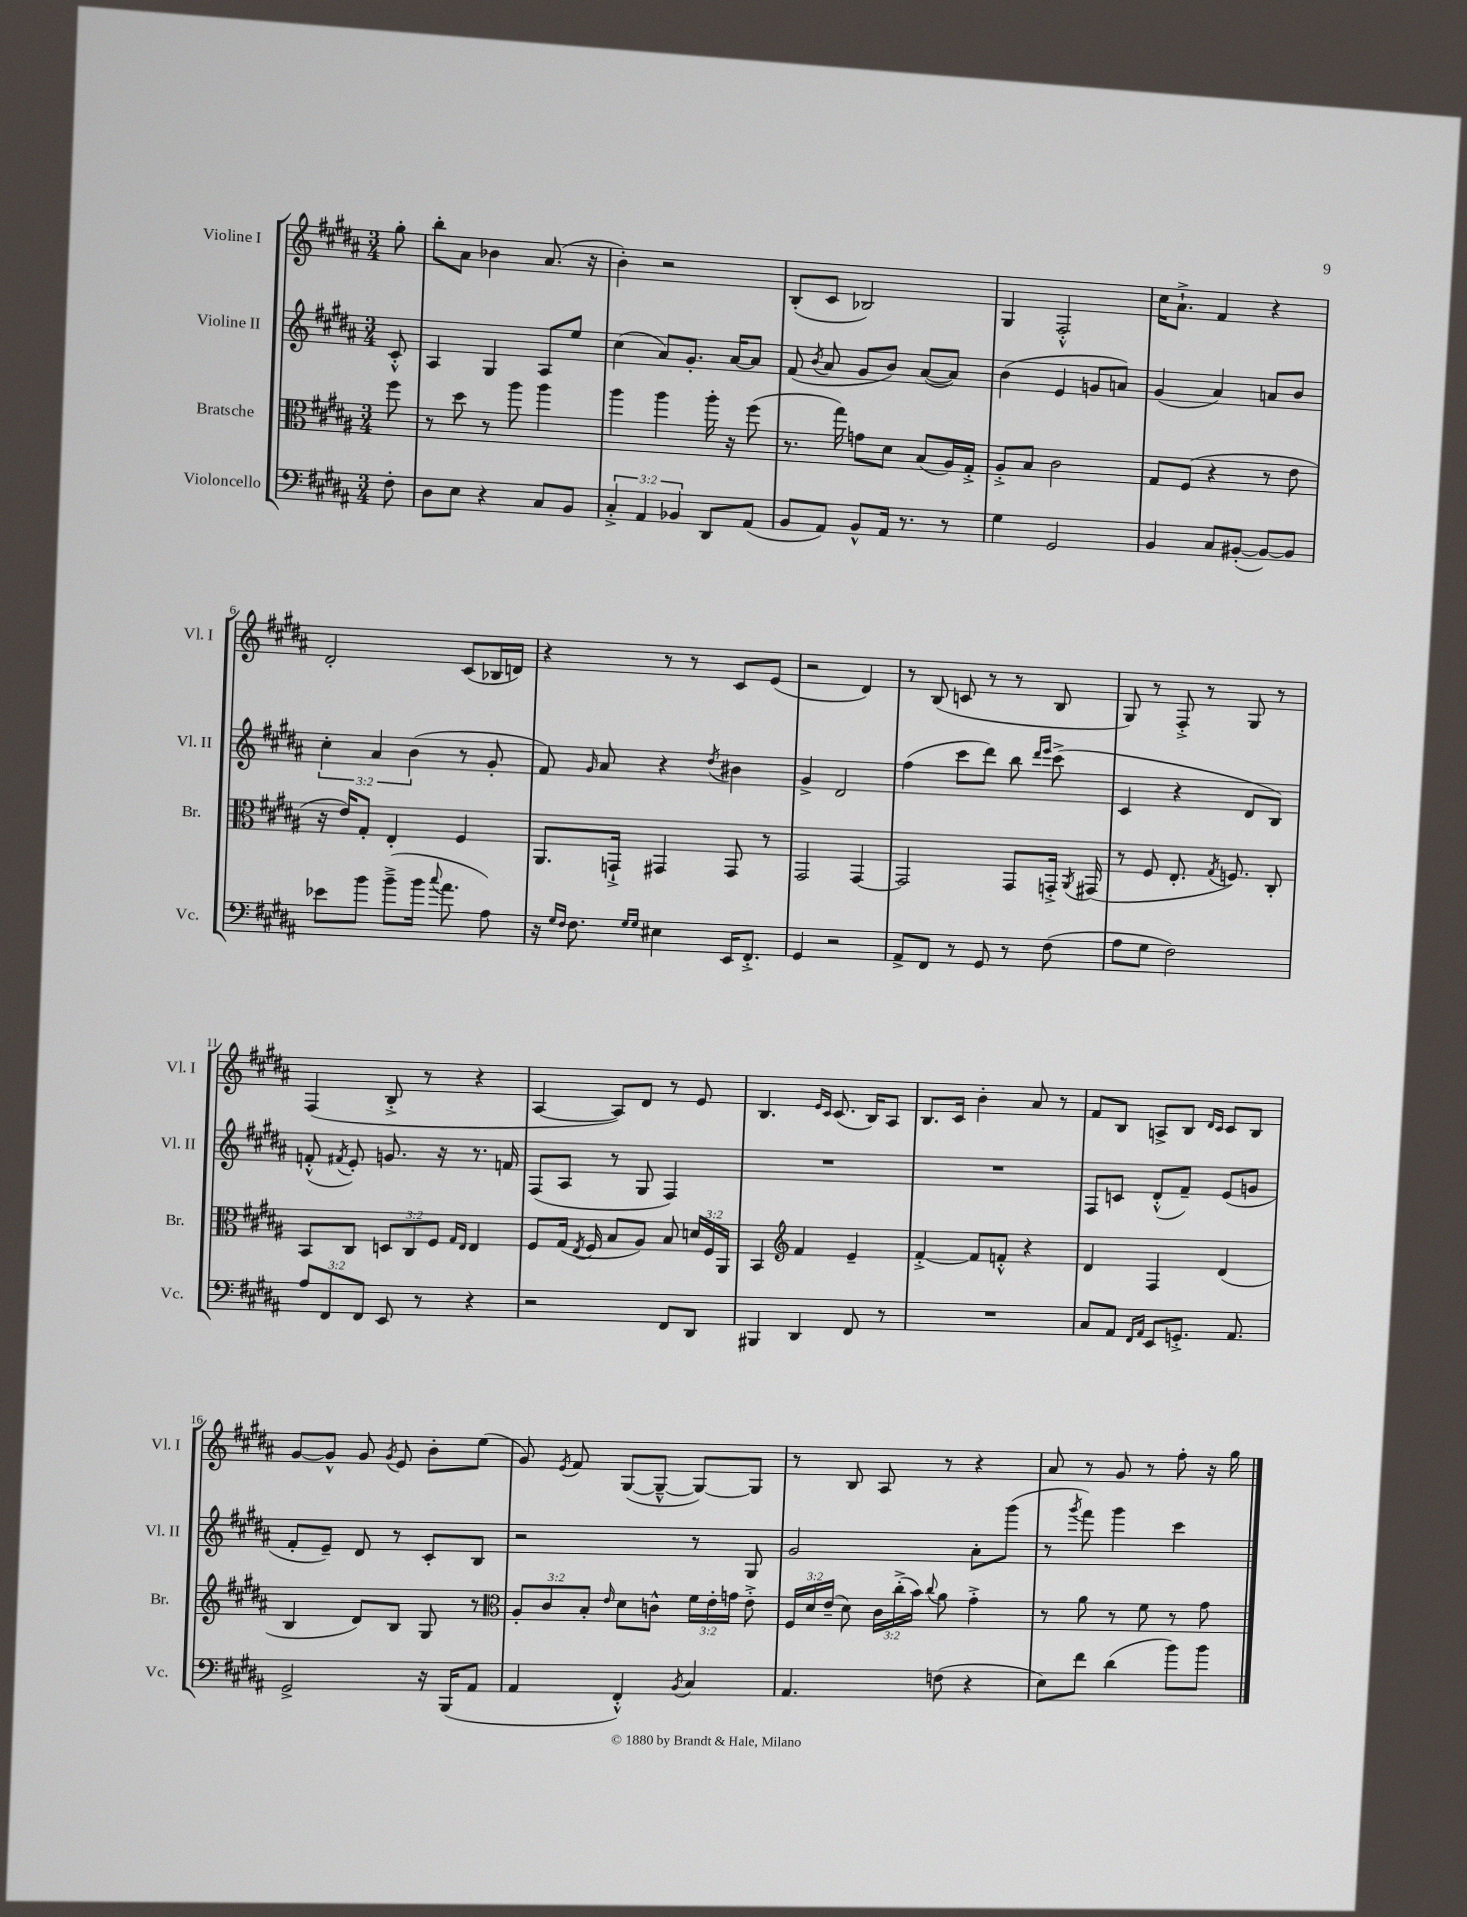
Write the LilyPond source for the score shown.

<<
\new StaffGroup <<
\new Staff = "s0" \with { instrumentName = "Violine I" shortInstrumentName = "Vl. I" } {
    \clef treble \key b \major \numericTimeSignature \time 3/4 \partial 8
    \autoBeamOff gis''8-. |
    b''8[-. ais'8] bes'4 ais'8.( r16 |
    b'4-.) r2 |
    b8[-.( cis'8] bes2) |
    gis4 fis2-.-^ |
    cis''16[ ais'8.]-!-> fis'4 r4 |
    dis'2-. cis'8[( bes16 d'16]) |
    r4 r8 r8 cis'8[ e'8]( |
    r2 dis'4) |
    r8 b8( c'8 r8 r8 b8 |
    gis8) r8 fis8-.-> r8 gis8 r8 |
    fis4( b8-.-> r8 r4 |
    ais4~ ais8[) dis'8] r8 e'8 |
    b4. \grace { e'16[ cis'16] } cis'8.( b16[) ais8] |
    b8.[ cis'16] b'4-. ais'8 r8 |
    fis'8[ b8] a8[-> b8] \grace { dis'16[ cis'16] } cis'8[ b8] |
    gis'8[~ gis'8]-^ gis'8 \acciaccatura { gis'8 } e'8 b'8[-. e''8]( |
    gis'8) \acciaccatura { e'8 } fis'8 gis8[~( gis8]~---^ gis8[~) gis8] |
    r8 b8 ais8 r8 r4 |
    ais'8 r8 gis'8 r8 fis''8-. r16 gis''16 \bar "|." |
}
\new Staff = "s1" \with { instrumentName = "Violine II" shortInstrumentName = "Vl. II" } {
    \clef treble \key b \major \numericTimeSignature \time 3/4 \override Staff.TupletNumber.text = #tuplet-number::calc-fraction-text \partial 8
    \autoBeamOff cis'8-.-^ |
    ais4 gis4 ais8[ e''8] |
    cis''4( ais'8[) gis'8.]-. ais'16[~ ais'8] |
    fis'8( \acciaccatura { b'8 } ais'8 gis'8[ b'8]) ais'8[~( ais'8]) |
    b'4( e'4 g'8[ a'8]) |
    gis'4( ais'4) a'8[ b'8] |
    \tuplet 3/2 { cis''4-. ais'4 b'4( } r8 gis'8-. |
    fis'8) \grace { gis'16 } ais'8 r4 \acciaccatura { dis''8 } bis'4 |
    gis'4-> dis'2 |
    fis''4( cis'''8[ dis'''8]) b''8 \grace { dis'''16[ e'''16] } cis'''8->( |
    cis'4 r4 dis'8[ b8]) |
    f'8-.-^( \acciaccatura { fis'8 } e'8-.) g'8. r16 r8. f'16 |
    fis8[( ais8] r8 gis8 fis4) |
    R2. |
    R2. |
    fis8[ c'8] dis'8[-.-^( fis'8]--) e'8[( g'8] |
    fis'8[-. e'8]--) dis'8 r8 cis'8[-. b8] |
    r2 r8 gis8 |
    gis'2 ais'8[-. gis'''8]( |
    r8 \acciaccatura { gis'''8 } fis'''8) gis'''4 cis'''4 \bar "|." |
}
\new Staff = "s2" \with { instrumentName = "Bratsche" shortInstrumentName = "Br." } {
    \clef alto \key b \major \numericTimeSignature \time 3/4 \override Staff.TupletNumber.text = #tuplet-number::calc-fraction-text \partial 8
    \autoBeamOff fis''8 |
    r8 dis''8 r8 ais''8 ais''4 |
    ais''4 ais''4 ais''16-. r16 fis''8( |
    r8. gis''16) g'8[ dis'8] b8[( ais16) gis16]-.-> |
    ais8[-.-> b8] cis'2 |
    gis8[ fis8]( r4 r8 e'8 |
    r16 e'16[) gis8]-. e4-. fis4 |
    ais,8.[ g,16]-!-> gis,4 gis,8 r8 |
    gis,2 gis,4~ |
    gis,2 gis,8[ g,16]-.-> \acciaccatura { ais,8 } gis,16( |
    r8 fis8 e8.-. \acciaccatura { gis8 } f8.) cis8-. |
    b,8[ cis8] \tuplet 3/2 { d8[ cis8 fis8] } \grace { gis16[ e16] } e4 |
    fis8[ gis16]( \acciaccatura { e8 } fis16 b8[ ais8]) b8 \tuplet 3/2 { d'16[ fis16 ais,16] } |
    b,4 \clef treble fis'4 e'4-- |
    fis'4~-.-> fis'8[ f'8]-.-^ r4 |
    dis'4 fis4 dis'4( |
    b4 dis'8[) b8] gis8 r8 |
    \clef alto \tuplet 3/2 { ais8[-. cis'8 b8]-. } \grace { e'16 } dis'8[ c'8]-^ \tuplet 3/2 { fis'16[ e'16-. g'16] } e'8-.-> |
    \tuplet 3/2 { fis16[ dis'16 e'16]--( } dis'8) \tuplet 3/2 { cis'16[ cis''16-.->( b'16]) } \appoggiatura { cis''8 } ais'8 gis'4-.-> |
    r8 ais'8 r8 fis'8 r8 gis'8 \bar "|." |
}
\new Staff = "s3" \with { instrumentName = "Violoncello" shortInstrumentName = "Vc." } {
    \clef bass \key b \major \numericTimeSignature \time 3/4 \override Staff.TupletNumber.text = #tuplet-number::calc-fraction-text \partial 8
    \autoBeamOff fis8-. |
    dis8[ e8] r4 cis8[ b,8] |
    \tuplet 3/2 { cis4-.-> ais,4 bes,4 } dis,8[ ais,8]( |
    b,8[ ais,8]) b,8[-^ ais,16] r8. r8 |
    gis4 gis,2 |
    b,4 cis8[ bis,8]~-.( bis,8[~) bis,8] |
    ees'8[ b'8] b'8[--->( b'16] \appoggiatura { cis''8 } ais'8. ais8) |
    r16 \grace { gis16[ fis16] } fis8. \grace { gis16[ gis16] } eis4 e,16[ fis,8.]-.-> |
    gis,4 r2 |
    ais,8[-> fis,8] r8 gis,8 r8 fis8( |
    ais8[ gis8] fis2) |
    \tuplet 3/2 { ais8[ fis,8 fis,8] } e,8 r8 r4 |
    r2 fis,8[ dis,8] |
    bis,,4 dis,4 fis,8 r8 |
    R2. |
    cis8[ ais,8] \grace { fis,16[ ais,16] } e,8[ g,8.]-.-> ais,8. |
    gis,2-> r16 b,,16[( ais,8] |
    ais,4 fis,4-.-^) \acciaccatura { b,8 } cis4 |
    ais,4. f8( r4 |
    e8[) fis'8] dis'4( b'8[) b'8] \bar "|." |
}
>>
>>
